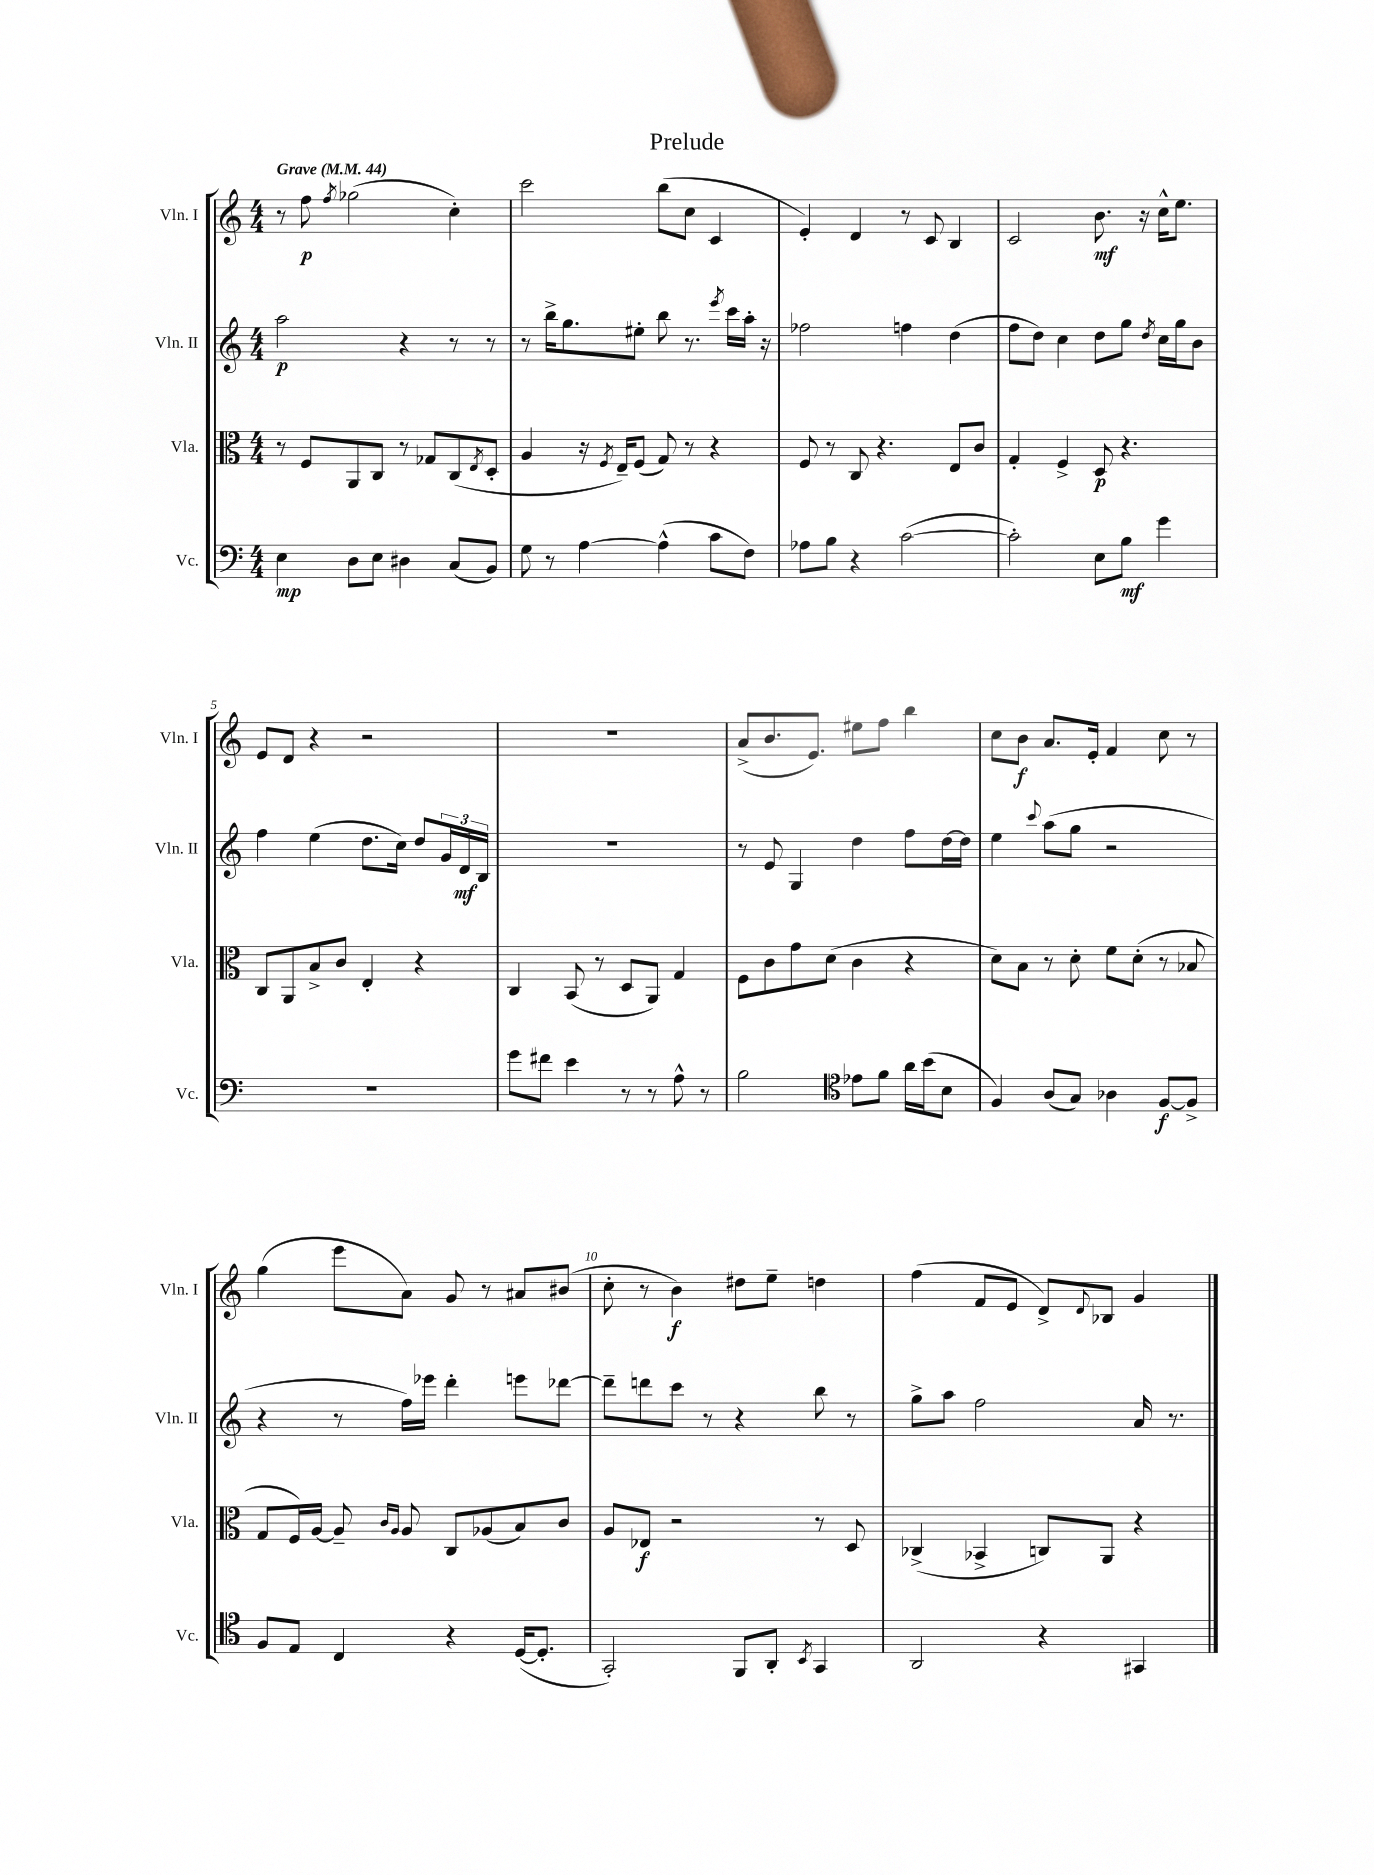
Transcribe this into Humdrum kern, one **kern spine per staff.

**kern	**kern	**kern	**kern
*staff4	*staff3	*staff2	*staff1
*clefF4	*clefC3	*clefG2	*clefG2
*k[]	*k[]	*k[]	*k[]
*M4/4	*M4/4	*M4/4	*M4/4
*MM44	*MM44	*MM44	*MM44
4E	8r	2aa	8r
.	8F	.	8ff
.	.	.	8qff
8D	8AA	.	(2gg-
8E	8C	.	.
4D#	8r	4r	.
.	8G-	.	.
(8C	(8C	8r	4cc')
.	8qE	.	.
8BB)	8D'	8r	.
=	=	=	=
8G	4A	8r	2ccc
8r	.	16bb^	.
.	.	8.gg	.
[4A	16r	.	.
.	8qF	.	.
.	16E~)	.	.
.	(8F	8ee#'	.
(4A^^]	8G)	8bb	(8bb
.	8r	8.r	8cc
8c	4r	.	4c
.	.	8qeee	.
.	.	16ccc	.
8F)	.	16aa'	.
.	.	16r	.
=	=	=	=
8A-	8F	2ff-	4e')
8B	8r	.	.
4r	8C	.	4d
.	4.r	.	.
([2c	.	4ff	8r
.	.	.	8c
.	8E	(4dd	4B
.	8c	.	.
=	=	=	=
2c'])	4G'	8ff	2c
.	.	8dd)	.
.	4F^	4cc	.
8E	8D	8dd	8.b
8B	4.r	8gg	.
.	.	.	16r
.	.	8qdd	.
4g	.	16cc	16cc^^
.	.	16gg	8.ee
.	.	8b	.
=	=	=	=
1r	8C	4ff	8e
.	8AA	.	8d
.	8B^	(4ee	4r
.	8c	.	.
.	4E'	8.dd	2r
.	.	16cc)	.
.	4r	8dd	.
.	.	24g	.
.	.	24d	.
.	.	24B	.
=	=	=	=
8g	4C	1r	1r
8f#	.	.	.
4e	(8BB	.	.
.	8r	.	.
8r	8D	.	.
8r	8AA)	.	.
8A^^	4G	.	.
8r	.	.	.
=	=	=	=
2B	8F	8r	(8a^
.	8c	8e	8.b
.	8g	4G	.
.	.	.	8.e)
.	(8d	.	.
*clefC4	*	*	*
8e-	4c	4dd	8ee#
8f	.	.	8ff
16a	4r	8ff	4bb
(16b	.	.	.
8B	.	[16dd	.
.	.	16dd]	.
=	=	=	=
4F)	8d)	4ee	8cc
.	8B	.	8b
.	.	8qqccc	.
(8A	8r	(8aa	8.a
8G)	8d'	8gg	.
.	.	.	16e'
4A-	8f	2r	4f
.	(8d'	.	.
[8F	8r	.	8cc
8F^]	8B-	.	8r
=	=	=	=
8F	8G	4r	(4gg
8E	16F)	.	.
.	[16A	.	.
4C	8A~]	8r	8eee
.	16qqc	.	.
.	16qqA	.	.
.	8A	16ff)	8a)
.	.	16eee-	.
4r	8C	4ddd'	8g
.	(8A-	.	8r
([16D	8B)	8eee	8a#
8.D']	.	.	.
.	8c	[8ddd-	(8b#
=	=	=	=
2GG')	8A	8ddd-~]	8cc'
.	8E-	8ddd	8r
.	2r	8ccc	4b)
.	.	8r	.
8FF	.	4r	8dd#
8AA'	.	.	8ee~
8qBB	.	.	.
4GG	8r	8bb	4dd
.	8D	8r	.
=	=	=	=
2AA	(4C-^	8gg^	(4ff
.	.	8aa	.
.	4BB-^	2ff	8f
.	.	.	8e
4r	8C)	.	8d^)
.	.	.	8qqd
.	8AA	.	8B-
4GG#	4r	16a	4g
.	.	8.r	.
==	==	==	==
*-	*-	*-	*-
